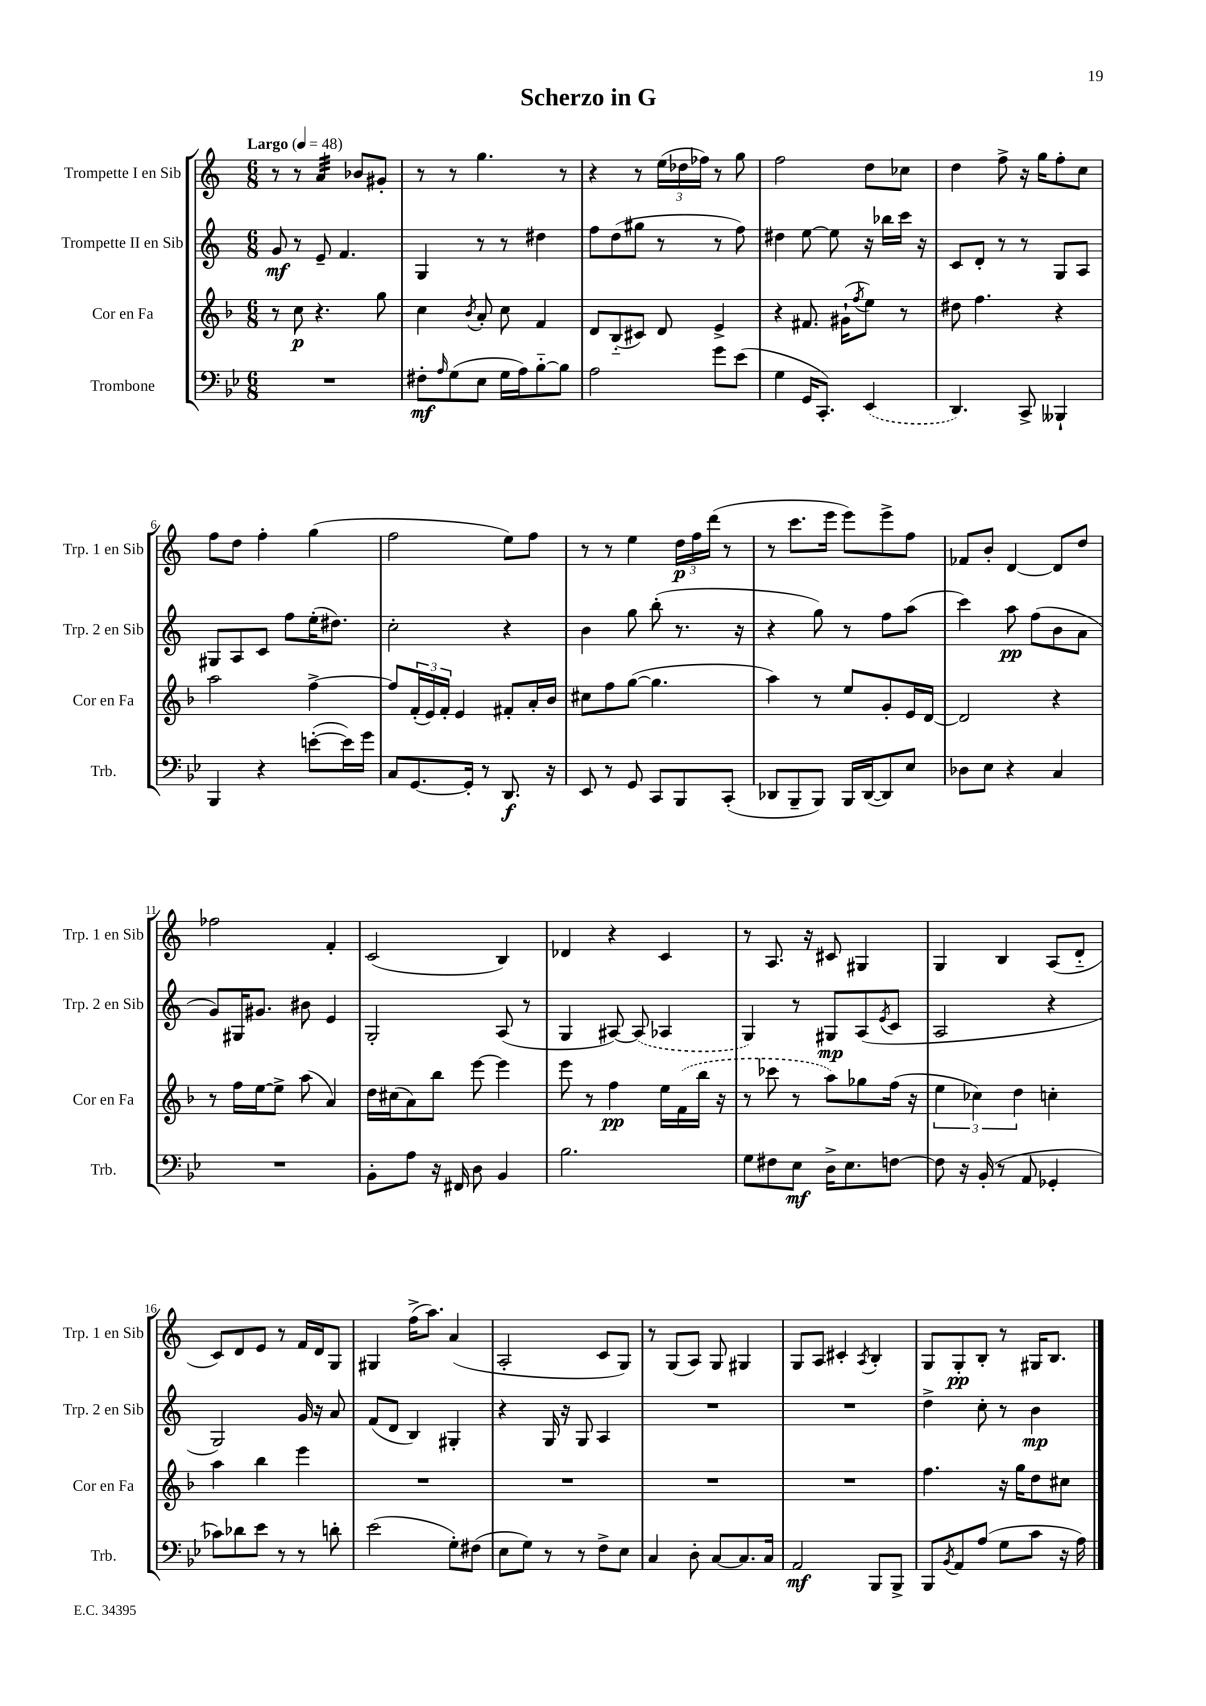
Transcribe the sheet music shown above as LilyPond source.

\header { title = "Scherzo in G" }
<<
\new StaffGroup <<
\new Staff = "s0" \with { instrumentName = "Trompette I en Sib" shortInstrumentName = "Trp. 1 en Sib" } {
    \clef treble \key c \major \numericTimeSignature \time 6/8 \tempo "Largo" 4 = 48
    r8 r8 a'4:32 bes'8 gis'8-. |
    r8 r8 g''4. r8 |
    r4 r8 \tuplet 3/2 { e''16( des''16 fes''16) } r8 g''8 |
    f''2 d''8 ces''8 |
    d''4 f''8-> r16 g''16 f''8-. c''8 |
    f''8 d''8 f''4-. g''4( |
    f''2 e''8) f''8 |
    r8 r8 e''4 \tuplet 3/2 { d''16\p f''16 d'''16( } r8 |
    r8 c'''8. e'''16 e'''8) e'''8-> f''8 |
    fes'8 b'8-. d'4~ d'8 d''8 |
    fes''2 f'4-. |
    c'2( b4) |
    des'4 r4 c'4 |
    r8 a8. r16 cis'8 gis4 |
    g4 b4 a8( d'8-_ |
    c'8) d'8 e'8 r8 f'16 d'16 g8 |
    gis4 f''16->( a''8.) a'4( |
    a2-. c'8 g8) |
    r8 g8( a8) g8 gis4 |
    g8 a8 cis'4-. \acciaccatura { a8 } b4-. |
    g8 g8-.\pp b8-. r8 gis16 b8. \bar "|." |
}
\new Staff = "s1" \with { instrumentName = "Trompette II en Sib" shortInstrumentName = "Trp. 2 en Sib" } {
    \clef treble \key c \major \numericTimeSignature \time 6/8
    g'8\mf r8 e'8-- f'4. |
    g4 r8 r8 dis''4 |
    f''8 d''8( gis''8 r8 r8 f''8) |
    dis''4 e''8~ e''8 r16 bes''16 c'''16 r16 |
    c'8 d'8-. r8 r8 g8 a8 |
    gis8 a8 c'8 f''8 e''16-.( dis''8.) |
    c''2-. r4 |
    b'4 g''8 b''8-.( r8. r16 |
    r4 g''8) r8 f''8 a''8( |
    c'''4) a''8\pp f''8( b'8 a'8 |
    g'8) gis16 gis'8. bis'8 e'4 |
    g2-. a8( r8 |
    g4 ais8~) \once \slurDashed ais8( aes4 |
    g4) r8 gis8\mp a8( \acciaccatura { e'8 } c'8 |
    a2 r4 |
    g2) g'16 r16 a'8 |
    f'8( d'8 b4) gis4-. |
    r4 g16 r16 g8 a4 |
    R2. |
    R2. |
    d''4-> c''8-. r8 b'4\mp \bar "|." |
}
\new Staff = "s2" \with { instrumentName = "Cor en Fa" shortInstrumentName = "Cor en Fa" } {
    \clef treble \key f \major \numericTimeSignature \time 6/8
    r8 c''8\p r4. g''8 |
    c''4 \acciaccatura { bes'8 } a'8-. c''8 f'4 |
    d'8 bes8-_( cis'8) d'8 e'4-> |
    r4 fis'8. gis'16-!( \acciaccatura { f''8 } e''8) r8 |
    dis''8 f''4. r4 |
    a''2 f''4~-> |
    f''8 \tuplet 3/2 { f'16-.( e'16) f'16-. } e'4 fis'8-. a'16-. bes'16 |
    cis''8 f''8 g''8~( g''4. |
    a''4) r8 e''8 g'8-. e'16 d'16~ |
    d'2 r4 |
    r8 f''16 e''16~ e''8-> a''8( a'4) |
    d''16 cis''16( a'8) bes''8 e'''8~ e'''4 |
    e'''8 r8 f''4\pp e''16 \once \slurDashed f'16( bes''16 r16 |
    r8 ces'''8 r8 a''8) ges''8 f''16( r16 |
    \tuplet 3/2 { e''4 ces''4) d''4 } c''4-. |
    a''4 bes''4 e'''4 |
    R2. |
    R2. |
    R2. |
    R2. |
    f''4. r16 g''16 d''8 cis''8 \bar "|." |
}
\new Staff = "s3" \with { instrumentName = "Trombone" shortInstrumentName = "Trb." } {
    \clef bass \key bes \major \numericTimeSignature \time 6/8
    R2. |
    fis8-.\mf \grace { a16 } g8( ees8 g16 a16) bes8~-_ bes8 |
    a2 g'8 ees'8( |
    g4 g,16 c,8.-.) \once \slurDashed ees,4( |
    d,4.) c,8-> beses,,4-! |
    bes,,4 r4 e'8~-.( e'16) g'16 |
    c8 g,8.~ g,16-. r8 d,8.\f r16 |
    ees,8 r8 g,8 c,8 bes,,8 c,8-.( |
    des,8 bes,,8-- bes,,8) bes,,16 des,16~( des,8) ees8 |
    des8 ees8 r4 c4 |
    R2. |
    bes,8-. a8 r16 fis,16 d8 bes,4 |
    bes2. |
    g8 fis8 ees8\mf d16-> ees8. f8~ |
    f8 r16 bes,16-.( r8 a,8 ges,4-. |
    ces'8) des'8 ees'8 r8 r8 d'8-. |
    ees'2( g8-.) fis8( |
    ees8 g8) r8 r8 f8-> ees8 |
    c4 d8-. c8~ c8. c16 |
    a,2\mf bes,,8 bes,,8-> |
    bes,,8 \acciaccatura { bes,8 } a,8 a8( g8 c'8 r16 a16) \bar "|." |
}
>>
>>
